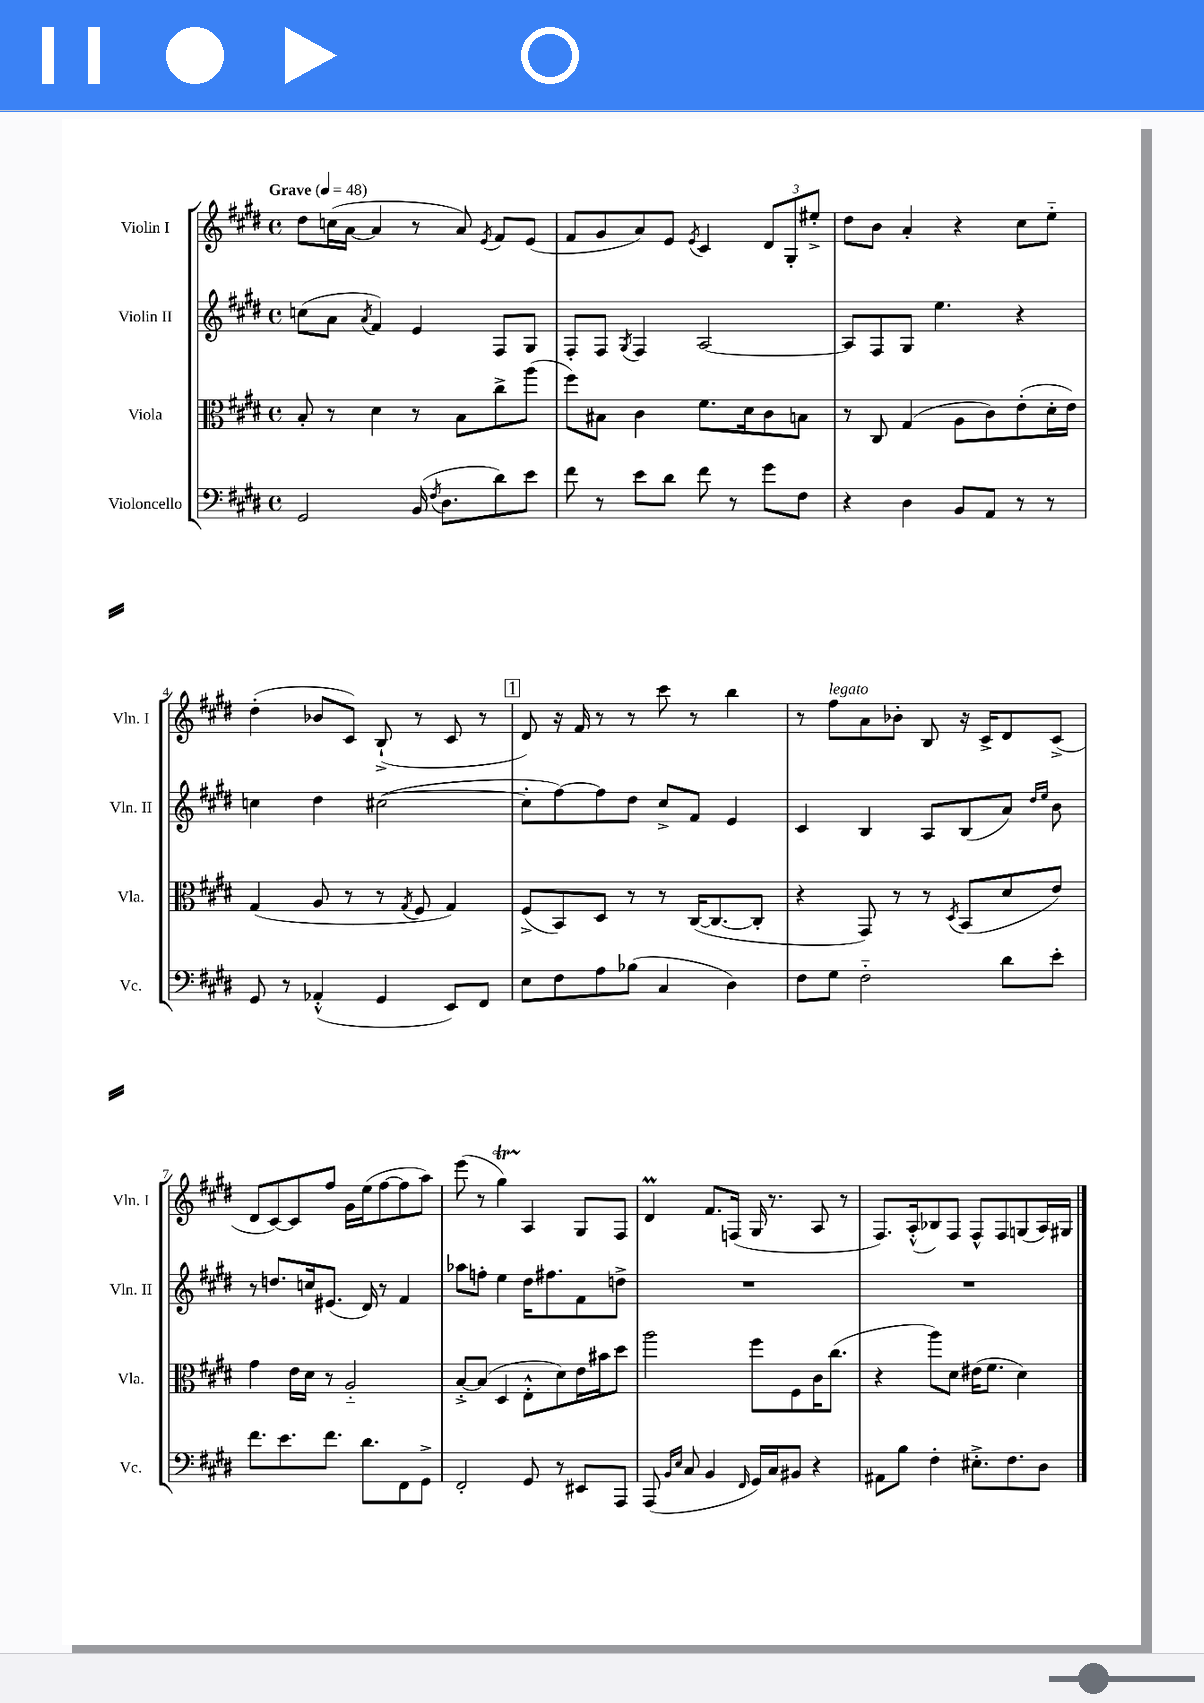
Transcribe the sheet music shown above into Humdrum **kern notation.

**kern	**kern	**kern	**kern
*part4	*part3	*part2	*part1
*staff4	*staff3	*staff2	*staff1
*I"Violoncello	*I"Viola	*I"Violin II	*I"Violin I
*I'Vc.	*I'Vla.	*I'Vln. II	*I'Vln. I
*clefF4	*clefC3	*clefG2	*clefG2
*k[f#c#g#d#]	*k[f#c#g#d#]	*k[f#c#g#d#]	*k[f#c#g#d#]
*M4/4	*M4/4	*M4/4	*M4/4
*met(c)	*met(c)	*met(c)	*met(c)
*MM48	*MM48	*MM48	*MM48
=1	=1	=1	=1
!	!	!	!LO:TX:a:B:t=Grave
2GG#/	8B'/	(8ccn\L	8dd#\L
.	8r	8a\J	(16ccn\L
.	.	.	[16a\JJ
.	.	8qa/	.
.	4d#\	4f#/)	4a/]
(16BB/	8r	4e/	8r
8qF#/	.	.	.
8.D#\L	.	.	.
.	8B\L	.	8a/)
.	.	.	8qe/
8d#\)	8cc#^\	8F#/L	8f#/L
8e\J	(8aa\J	8G#/J	(8e/J
=2	=2	=2	=2
8f#\	8ff#\L)	8F#'/L	8f#/L
8r	8B#X\J	8F#/J	8g#/
.	.	8qG#/	.
8e\L	4c#\	4F#/	8a/)
8d#\J	.	.	8e/J
.	.	.	8qe/
8f#\	8.f#\L	[2A/	4c#/
8r	.	.	.
.	16d#\k	.	.
8g#\L	8c#\	.	12d#/L
.	.	.	12G#'/
8F#\J	8Bn\J	.	.
.	.	.	12ee#X'^/J
=3	=3	=3	=3
4r	8r	8A/L]	8dd#\L
.	8C#/	8F#/	8b\J
4D#\	(4G#/	8G#/J	4a'/
.	.	4.ee\	.
8BB/L	8A\L	.	4r
8AA/J	8c#\)	.	.
8r	(8e'\	4r	8cc#\L
8r	16d#'\L	.	8ee\J
.	16e\JJ)	.	.
!!LO:LB:g=z
=4	=4	=4	=4
8GG#/	(4G#/	4ccn\	(4dd#'\
8r	.	.	.
(4AA-X'^^/	8A/	4dd#\	8b-X/L
.	8r	.	8c#/J)
4GG#/	8r	([2cc#X\	(8B`^/
.	8qG#/	.	.
.	8F#/	.	8r
8EE/L)	4G#/)	.	8c#/
8FF#/J	.	.	8r
!!LO:REH:place=s1:t=1
=5	=5	=5	=5
8E\L	(8F#^/L	8cc#'\L]	8d#/)
8F#\	8BB/)	[8ff#\)	16r
.	.	.	16f#/
8A\	8D#/J	8ff#\]	8r
(8B-X\J	8r	8dd#\J	8r
4C#/	8r	8cc#^/L	8ccc#\
.	([16C#/KL	8f#/J	8r
.	8.C#/_	.	.
4D#\)	.	4e/	4bb\
.	8C#'/J]	.	.
=6	=6	=6	=6
8F#\L	4r	4c#/	8r
!	!	!	!LO:TX:a:i:t=legato
8G#\J	.	.	8ff#\L
2F#\	8GG#/)	4B/	8a\
.	8r	.	8b-X'\J
.	8r	8A/L	8B/
.	8qD#/	.	.
.	(8BB/L	(8B/	16r
.	.	.	16c#^/KL
8d#\L	8d#/	8a/J)	8d#/
.	.	16qqdd#/LL	.
.	.	16qqee/JJ	.
8e'\J	8e/J)	8b\	(8c#^/J
!!LO:LB:g=z
=7	=7	=7	=7
8.f#\L	4g#\	8r	8d#/L
.	.	8.ddn/L	[8c#/)
8.e\	.	.	.
.	16e\LL	.	8c#/]
.	16d#\JJ	16ccn/k	.
8.f#\J	8r	(8.e#X/J	8ff#/J
.	2A/	.	16g#\LL
8.d#\L	.	16d#/)	(16ee\J
.	.	8r	[8ff#\
8FF#\	.	4f#/	8ff#\]
8GG#^\J	.	.	8aa\J)
=8	=8	=8	=8
2FF#'/	[8B'^/L	8aa-X\L	(8eee\
.	(8B/J]	8ffn'\J	8r
.	4D#/	4ee\	4gg#t\)
8GG#/	8E'^^\L	16dd#\KL	4A/
.	.	8.ff#X\	.
8r	8d#\)	.	.
8EE#X/L	16e\L	8f#\	8G#/L
.	16b#X\J	.	.
8AAA/J	8dd#\J	8ddn^\J	8F#/J
=9	=9	=9	=9
(8AAA/	2aa\	1r	4d#m/
16qqBB/LL	.	.	.
16qqE/JJ	.	.	.
8C#/	.	.	.
4BB/	.	.	8.f#/L
.	.	.	(16Fn/Jk
16qqFF#/	.	.	.
16GG#/LL)	8ff#\L	.	16G#/
16C#/J	.	.	8.r
8BB#X/J	8F#\	.	.
4r	16c#\K	.	8A/
.	(8.cc#\J	.	.
.	.	.	8r
=10	=10	=10	=10
8AA#X\L	4r	1r	8.F#/L)
8B\J	.	.	.
.	.	.	(16A'^^/k
4F#'\	8aa\L)	.	8B-X/)
.	8d#\J	.	8F#/J
8.E#X'^\L	(16e#X\KL	.	8F#^^/L
.	8.f#\J	.	.
.	.	.	8F#/
8.F#\	.	.	.
.	4d#\)	.	(8Gn/
8D#\J	.	.	16A/L)
.	.	.	16G#X/JJ
==	==	==	==
*-	*-	*-	*-
